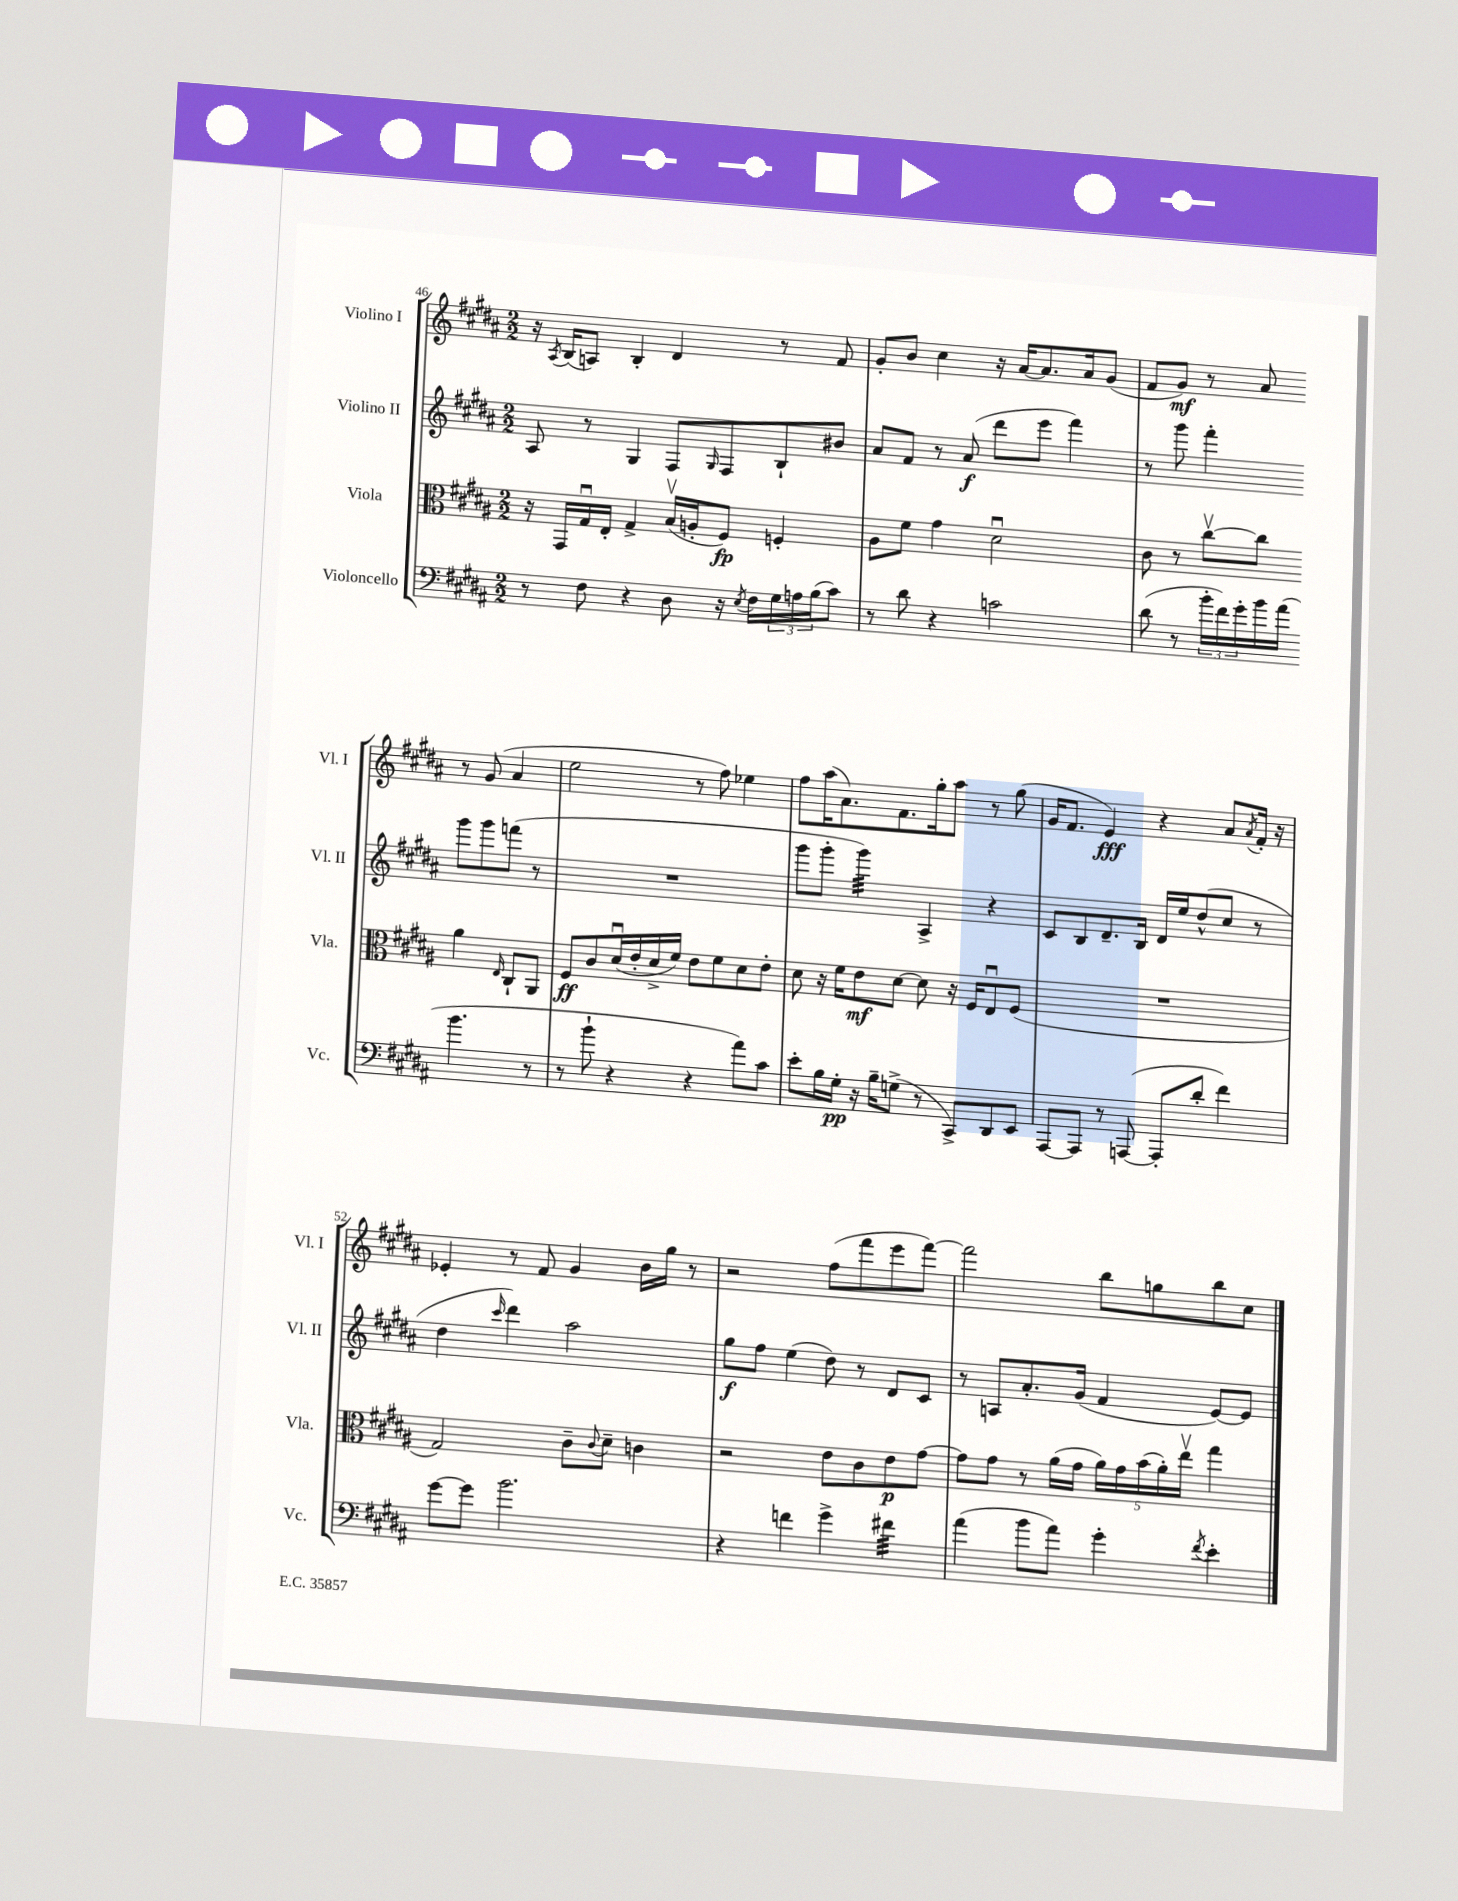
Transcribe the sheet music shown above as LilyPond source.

<<
\new StaffGroup <<
\new Staff = "s0" \with { instrumentName = "Violino I" shortInstrumentName = "Vl. I" } {
    \clef treble \key b \major \numericTimeSignature \time 2/2
    r16 \acciaccatura { ais8 } b16( a8) b4-. dis'4 r8 fis'8 |
    gis'8-. b'8 cis''4 r16 ais'16~ ais'8. ais'16 gis'8( |
    fis'8 gis'8\mf) r8 ais'8 r8 gis'8( ais'4 |
    e''2 r8 fis''8) ees''4 |
    fis''8 ais''16( ais'8.) fis'8. gis''16-. ais''8 r8 gis''8( |
    gis'16 fis'8. e'4\fff) r4 ais'8 \acciaccatura { ais'8 } fis'16-. r16 |
    ees'4-. r8 fis'8 gis'4 b'16 gis''16 r8 |
    r2 fis''8( fis'''8 e'''8 fis'''8~) |
    fis'''2 b''8 g''8 b''8 cis''8 \bar "|." |
}
\new Staff = "s1" \with { instrumentName = "Violino II" shortInstrumentName = "Vl. II" } {
    \clef treble \key b \major \numericTimeSignature \time 2/2
    ais8 r8 gis4 fis8 \grace { gis16 } fis8 b8-! bis'8 |
    ais'8 fis'8 r8 ais'8\f( dis'''8 e'''8 fis'''4) |
    r8 gis'''8 fis'''4-. gis'''8 gis'''8 f'''8( r8 |
    R1 |
    gis'''8 gis'''8-. gis'''4:32) ais4-> r4 |
    cis'8 b8 dis'8.-- b16 dis'16 e''16 dis''8-^( cis''8 r8 |
    dis''4 \grace { cis'''16 } dis'''4) ais''2 |
    gis''8\f fis''8 e''4( dis''8) r8 dis'8 cis'8 |
    r8 a8 ais'8.-. gis'16( fis'4 e'8~) e'8 \bar "|." |
}
\new Staff = "s2" \with { instrumentName = "Viola" shortInstrumentName = "Vla." } {
    \clef alto \key b \major \numericTimeSignature \time 2/2
    r16 gis,16 gis16\downbow e16-. gis4-> b16\upbow( a16-. fis8\fp) f4-. |
    ais8 fis'8 gis'4 dis'2\downbow |
    cis'8 r8 cis''8~\upbow cis''8 ais'4 \grace { e16 } cis8-! ais,8 |
    fis8\ff cis'8 dis'16\downbow( e'16-. dis'16-> fis'16) e'8 fis'8 dis'8 e'8-. |
    dis'8 r16 fis'16 e'8\mf dis'8~ dis'8 r16 fis16 e8\downbow fis8( |
    R1 |
    gis2) cis'8-- \appoggiatura { cis'8 } dis'8-- c'4 |
    r2 e'8 cis'8 e'8\p gis'8~ |
    gis'8 gis'8 r8 ais'16( gis'16 \tuplet 5/4 { ais'16) gis'16 b'16( ais'16-.) e''16\upbow } gis''4 \bar "|." |
}
\new Staff = "s3" \with { instrumentName = "Violoncello" shortInstrumentName = "Vc." } {
    \clef bass \key b \major \numericTimeSignature \time 2/2
    r8 fis8 r4 dis8 r16 \acciaccatura { e8 } fis16 \tuplet 3/2 { gis16 a16 b16( } cis'8) |
    r8 dis'8 r4 c'2 |
    dis'8( r8 \tuplet 3/2 { b'16-. fis'16) gis'16-. } b'16 ais'16( b'4. r8 |
    r8 b'8-! r4 r4 ais'8) cis'8 |
    e'8-. b16 gis16-.\pp r16 b16-- g8->( r8 cis,8->) dis,8 e,8 |
    ais,,8~ ais,,8 r8 a,,8~( a,,8-. dis'8-. fis'4) |
    gis'8~ gis'8 b'2. |
    r4 f'4 gis'4-> fis'4:32 |
    ais'4( b'8 ais'8) gis'4-. \acciaccatura { fis'8 } e'4-. \bar "|." |
}
>>
>>
\layout { \context { \Score currentBarNumber = #46 } }
